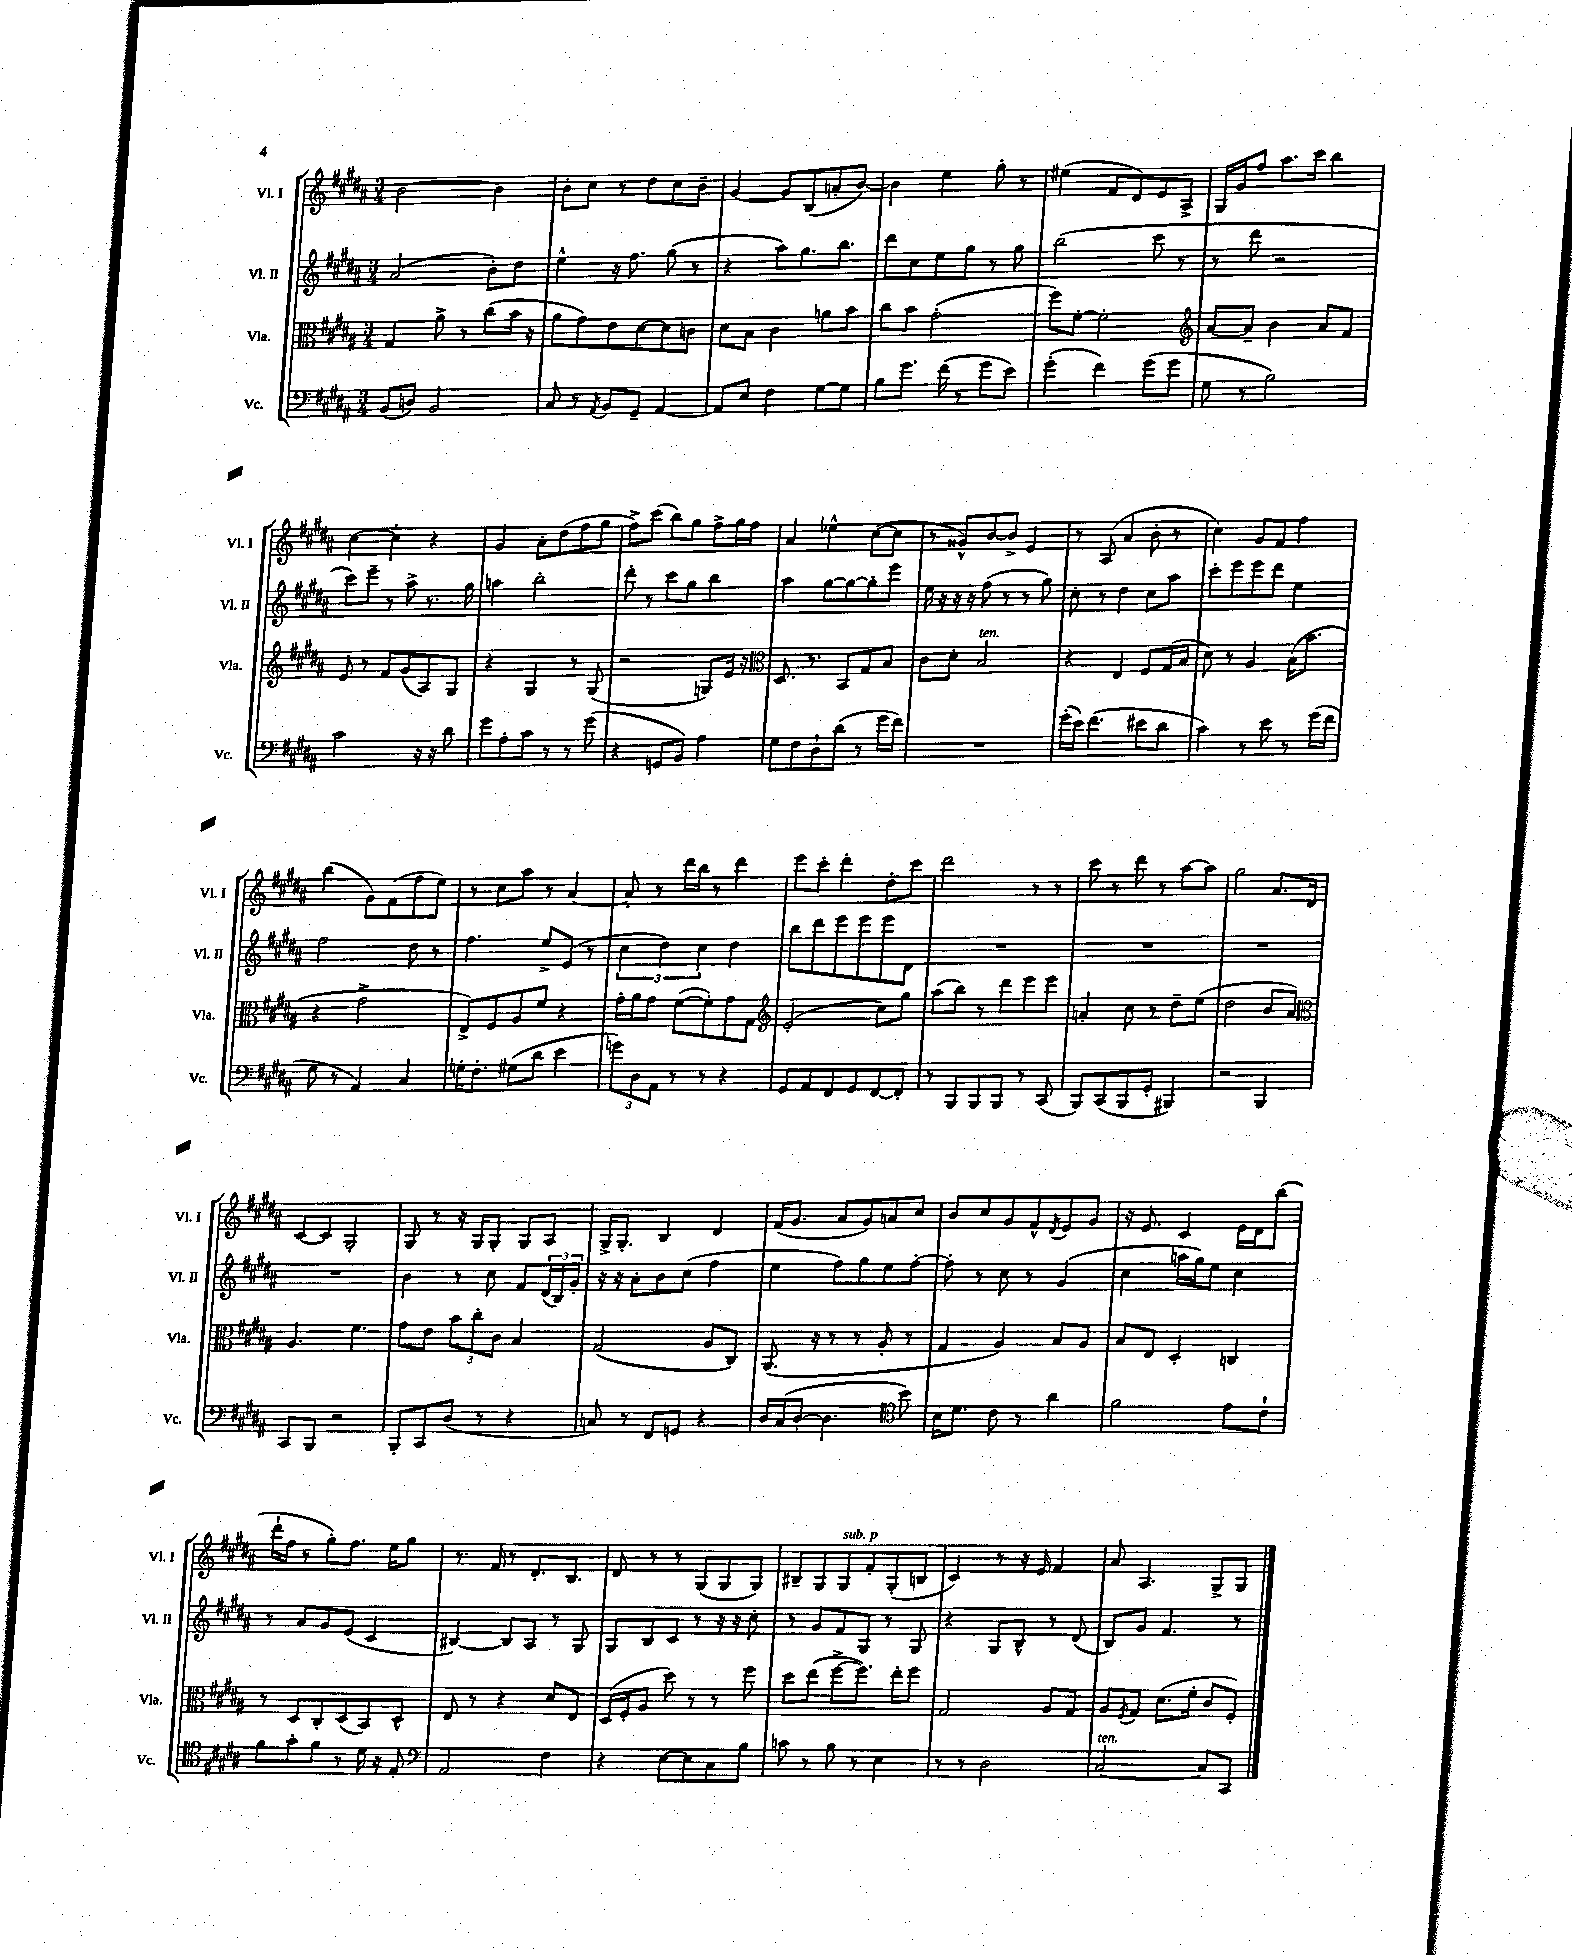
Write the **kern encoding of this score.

**kern	**kern	**kern	**kern
*staff4	*staff3	*staff2	*staff1
*clefF4	*clefC3	*clefG2	*clefG2
*k[f#c#g#d#a#]	*k[f#c#g#d#a#]	*k[f#c#g#d#a#]	*k[f#c#g#d#a#]
*M3/4	*M3/4	*M3/4	*M3/4
(8BB	4G#	(2a#	[2b
8D)	.	.	.
2BB	8a#^	.	.
.	8r	.	.
.	(8cc#	8b')	4b]
.	16b	8dd#	.
.	16r	.	.
=	=	=	=
8C#	8a#	4ee^^	8b'
8r	8g#)	.	8cc#
8qAA#	.	.	.
8BB	8e	16r	8r
.	.	8.ff#	.
8GG#~	[8d#	.	8dd#
[4AA#	8d#]	(8gg#	8cc#
.	8c	8r	8b~
=	=	=	=
8AA#]	8d#	4r	[4g#
8E	8B	.	.
4F#	4c#	8aa#)	8g#]
.	.	8.gg#	(8B
[8G#	8a	.	8a'
.	.	8.bb	.
8G#]	8b	.	[8b)
=	=	=	=
8B	8cc#	8ddd#	4b]
8.g#	8b	8cc#	.
.	(2g#'	8ee	4ee
(16f#	.	.	.
8r	.	8gg#	.
8g#	.	8r	8gg#'
8e)	.	8gg#	8r
=	=	=	=
(4g#'	8ff#)	(2bb	(4ee#
.	[8f#'	.	.
4f#)	2f#']	.	8f#
.	.	.	8d#)
(8g#	.	8ccc#	8e
8g#	.	8r	8A#^
=	=	=	=
*	*clefG2	*	*
8G#	[8a#	8r	16G#
.	.	.	16g#
8r	8a#~]	8ddd#	8ff#
2B)	4b	2r	8.aa#
.	.	.	16ccc#
.	8a#	.	4bb
.	8f#	.	.
=	=	=	=
2c#	8e	8ccc#)	[4cc#
.	8r	8eee~	.
.	8f#	8r	4cc#']
.	(8g#	8aa#^	.
16r	8A#)	8.r	4r
16r	.	.	.
8d#	8G#	.	.
.	.	16gg#	.
=	=	=	=
8g#	4r	4aa	4g#
8A#'	.	.	.
8c#	4G#	2bb'	8a#'
8r	.	.	(8dd#
8r	8r	.	8ff#
(8g#	(8G#	.	8gg#
=	=	=	=
4r	2r	8ddd#'	8ff#^)
.	.	8r	(8ccc#
8GG	.	8ccc#	8bb)
8BB)	.	8gg#	8gg#
4A#	8G)	4bb	8ff#^
.	16e	.	16gg#
.	16r	.	16ff#
=	=	=	=
*	*clefC3	*	*
8G#	8.D#	4aa#	4a#
8F#	.	.	.
.	8.r	.	.
8D#`	.	[8gg#	4ee-^^
(8d#	8BB	8gg#_	.
8r	8G#	8gg#']	([8cc#
16g#	8B	8eee	8cc#]
16f#)	.	.	.
=	=	=	=
2.r	8c#	16ee	8r
.	.	16r	.
.	8d#'	16r	8g##^^)
.	.	16r	.
.	2B	(8ff#	[8b
.	.	8r	8b^]
.	.	8r	4e
.	.	8gg#)	.
=	=	=	=
(16g#'	4r	8cc#'	8r
16e)	.	.	.
(4.f#	.	8r	(8A#
.	4E	4dd#	4a#
8e#	8F#	8cc#	8b'
8d#	(16G#	8aa#	8r
.	16B	.	.
=	=	=	=
4c#)	8d#)	8ccc#'	4cc#)
.	8r	8eee	.
8r	4A#	8eee	8g#
8e	.	8ddd#	8f#
8r	(16B	4ee	4ff#
.	8.b	.	.
(16g#	.	.	.
16f#	.	.	.
=	=	=	=
8G#	4r	2ff#	(4bb
8r	.	.	.
4AA#)	2g#^	.	8g#)
.	.	.	(8f#
4C#	.	8dd#	8ff#
.	.	8r	8ee)
=	=	=	=
16G'	8E^)	4.ff#	8r
8.F#'	.	.	.
.	8F#	.	8cc#
(8G#	8A#	.	8aa#
8d#	8f#	8ee^	8r
4e	4r	(8e	[4a#
.	.	8r	.
=	=	=	=
12g)	16g#'	6cc#	8a#']
.	16a#	.	.
12D#	.	.	.
.	8g#	.	8r
12AA#	.	6dd#)	.
8r	([8f#	.	16ddd#
.	.	.	16bb
.	.	6cc#	.
8r	8f#'])	.	8r
4r	8g#	4dd#	4ddd#
.	8G#	.	.
=	=	=	=
*	*clefG2	*	*
8GG#	(2e'	8bb	8eee
8AA#	.	8ddd#	8ccc#'
8FF#	.	8eee	4ddd#'
8GG#	.	8eee	.
[8FF#	8cc#)	8eee	8dd#'
8FF#']	8gg#	8d#	8ccc#
=	=	=	=
8r	(8aa#	2.r	2ddd#
8BBB	8bb)	.	.
8BBB	8r	.	.
8BBB	8ddd#	.	.
8r	8eee	.	8r
(8CC#	8eee	.	8r
=	=	=	=
8BBB)	4a'	2.r	8ccc#
(8CC#	.	.	8r
8BBB	8cc#	.	8ddd#
8GG#'	8r	.	8r
4BBB#)	8dd#~	.	[8aa#
.	(8ee	.	8aa#]
=	=	=	=
2r	2dd#	2.r	2gg#
4BBB	8b	.	8.a#
.	8a#)	.	.
.	.	.	16d#
=	=	=	=
*	*clefC3	*	*
8CC#	4.A#	2.r	[8c#
8BBB	.	.	8c#]
2r	.	.	2G#'
.	4.f#	.	.
=	=	=	=
8BBB'	8g#	4b	8G#
8CC#	8e	.	8r
(8D#	12b	8r	16r
.	.	.	16G#
.	12cc#'	.	.
8r	.	8cc#	8G#'
.	12c#	.	.
4r	4B	8f#	8G#
.	.	(24d#	8A#
.	.	24B)	.
.	.	24g#'	.
=	=	=	=
8C)	(2G#	16r	16G#^
.	.	16r	8.G#'
8r	.	8a#'	.
8FF#	.	8b	4B
8GG	.	(8cc#	.
4r	8A#	4ff#	4d#
.	8C#)	.	.
=	=	=	=
16D#	(8.AA#	4ee	(16f#
(16C#	.	.	8.g#
[8D#'	.	.	.
.	16r	.	.
4.D#]	8r	8ff#)	8a#
.	8r	8gg#	8g#)
.	8A#'	8ee	8a
*clefC4	*	*	*
8b)	8r	[8ff#'	8cc#
=	=	=	=
16B	4G#	8ff#']	8b
8.d#	.	.	.
.	.	8r	8cc#
8c#	4A#)	8cc#	8g#
8r	.	8r	8f#^^
.	.	.	8qd#
4a#	8B	(4g#	8e
.	8A#	.	8g#
=	=	=	=
2f#	8B	4cc#	16r
.	.	.	8.e
.	8E	.	.
.	4D#'	16aa	4c#
.	.	16gg#)	.
.	.	8ee	.
8e	4C	4cc#	16e
.	.	.	16d#
8c#`	.	.	(8bb
=	=	=	=
8f#	8r	8r	16ddd#`
.	.	.	16ff#
8g#'	8D#	8a#	8r
8f#	8C#'	8g#	8gg#')
8r	(8D#	(8e	8.ff#
16d#	8BB)	4c#	.
16r	.	.	16ee
8E'	8D#^^	.	8gg#
=	=	=	=
*clefF4	*	*	*
2AA#	8E	[4B#)	8.r
.	8r	.	.
.	.	.	16f#
.	4r	8B#]	8r
.	.	8A#	8.d#'
4F#	8d#	8r	.
.	.	.	8.B
.	8E	8G#	.
=	=	=	=
4r	(16D#	8G#	8d#
.	16F#'	.	.
.	8A#	8B	8r
[8E	8dd#)	8c#	8r
8E]	8r	8r	(8G#
8C#	8r	16r	8G#
.	.	16r	.
8B	8ff#	8cc#'	8G#)
=	=	=	=
8c	8dd#	8r	8B#~
8r	(8ee	8g#	8G#
8B	[8ff#^	8f#	8G#
8r	8.ff#])	8G#	8f#'
4E	.	8r	(8G#'
.	16ee'	.	.
.	8ff#	8G#	8B
=	=	=	=
8r	2G#	4r	4c#)
8r	.	.	.
2D#	.	8G#	8r
.	.	8B^^	16r
.	.	.	16e
.	8A#	8r	4f#
.	8G#	(8d#	.
=	=	=	=
[2C#	8A#	8B)	8a#
.	8qF#	.	.
.	8G#	8g#	4.A#
.	(8.d#	4.f#	.
.	16f#'	.	.
8C#]	8c#	.	8G#^
8CC#	8F#')	8r	8G#
==	==	==	==
*-	*-	*-	*-
